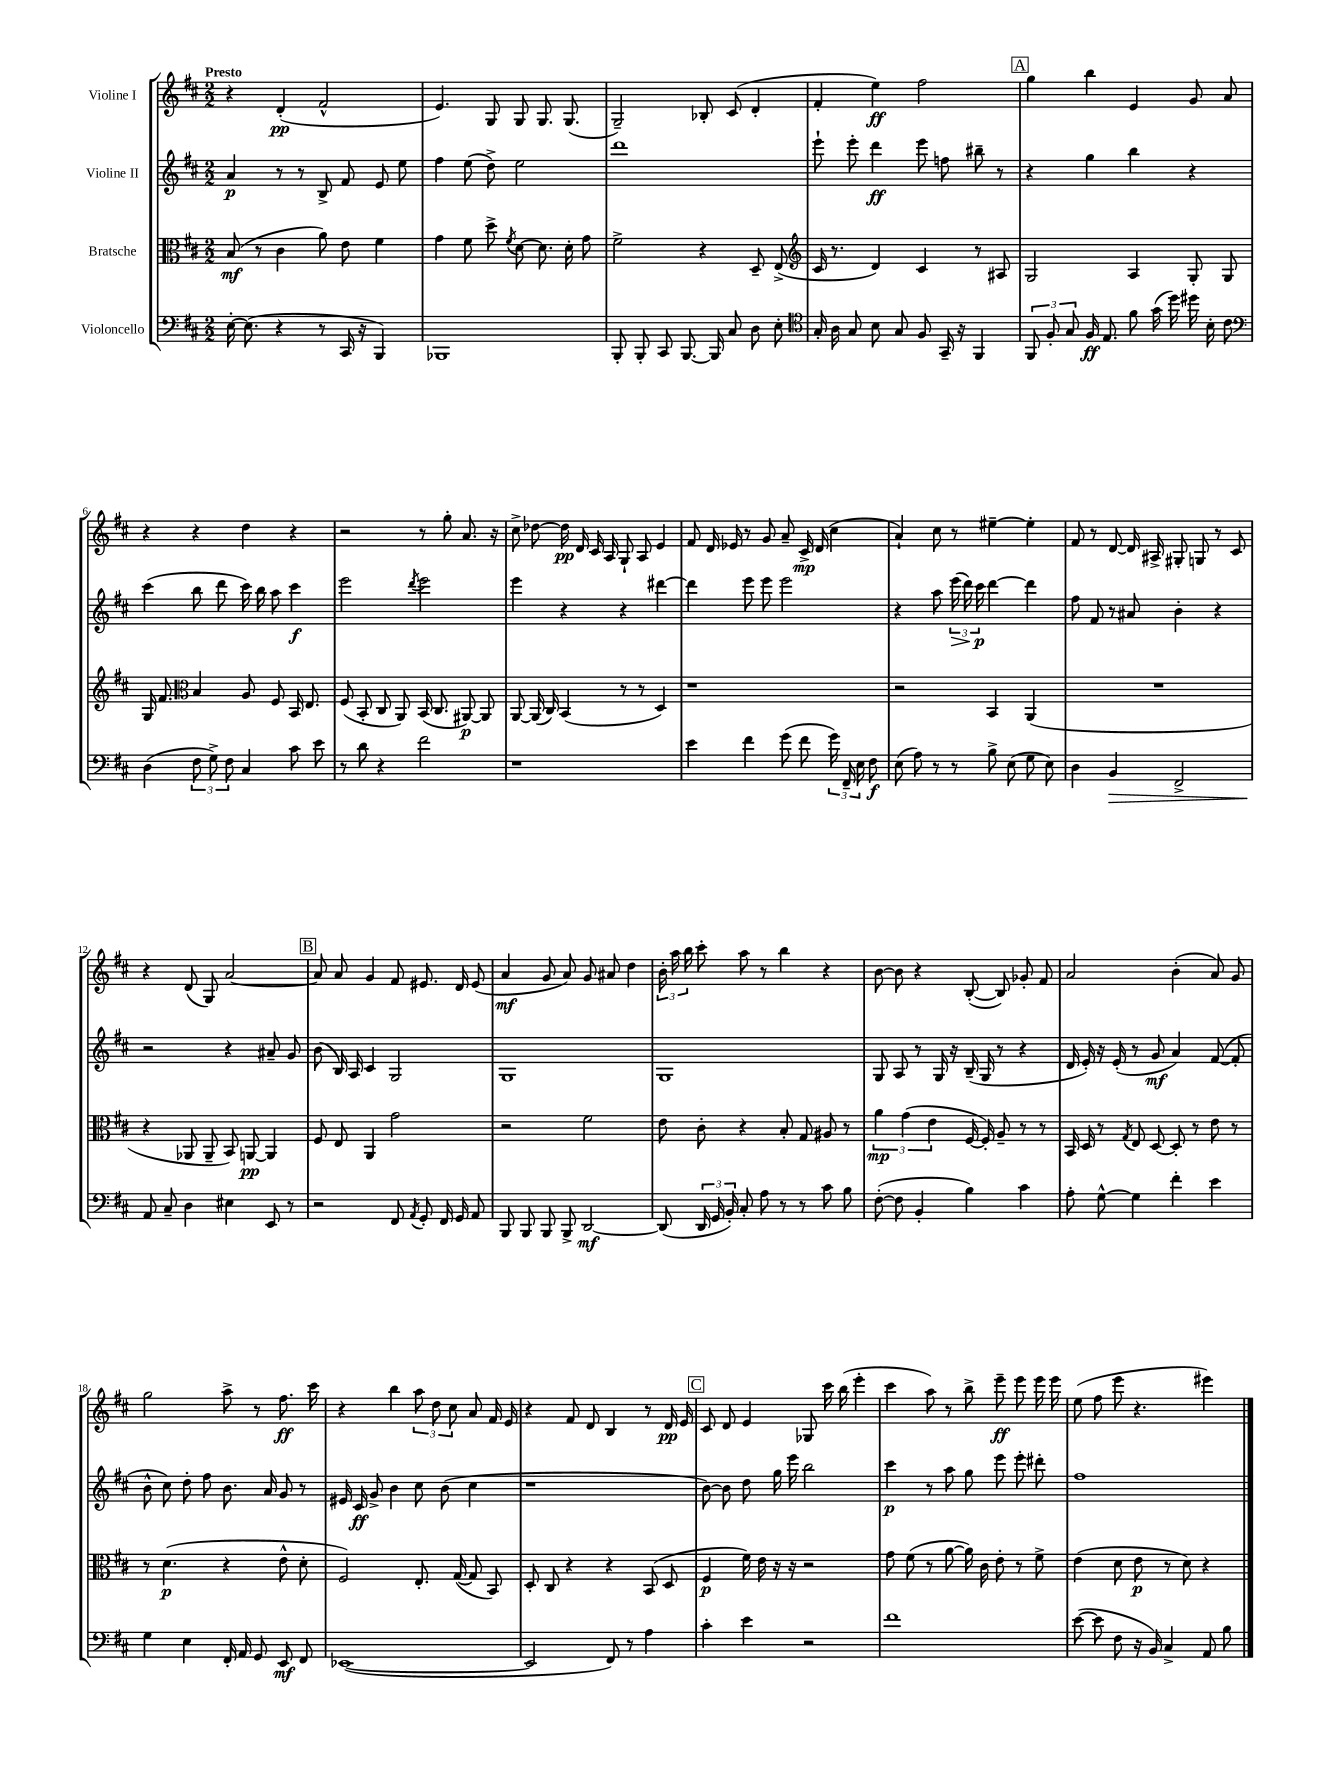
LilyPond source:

<<
\new StaffGroup <<
\new Staff = "s0" \with { instrumentName = "Violine I" } {
    \clef treble \key d \major \numericTimeSignature \time 2/2 \tempo "Presto"
    \autoBeamOff r4 d'4-.\pp( fis'2-^ |
    e'4.) g8 g8 g8. g8.( |
    g2--) bes8-. cis'8( d'4-. |
    fis'4-. e''4\ff) fis''2 |
    \mark \markup { \box "A" } g''4 b''4 e'4 g'8 a'8 |
    r4 r4 d''4 r4 |
    r2 r8 g''8-. a'8. r16 |
    cis''8-> des''8~ des''16\pp d'16 cis'16 a16 g8-! a8 e'4 |
    fis'8 d'16 ees'16 r8 g'8 a'8-- cis'16->\mp d'16( cis''4 |
    a'4-!) cis''8 r8 eis''4~-- eis''4-. |
    fis'8 r8 d'8~ d'16 ais16-> gis8-. g8 r8 cis'8 |
    r4 d'8( g8) a'2~ |
    \mark \markup { \box "B" } a'8 a'8 g'4 fis'8 eis'8. d'16 eis'8( |
    a'4\mf g'8 a'8) g'8 ais'8 d''4 |
    \tuplet 3/2 { b'16-. a''16 b''16 } cis'''8-. a''8 r8 b''4 r4 |
    b'8~ b'8 r4 b8~-.( b8) ges'8-. fis'8 |
    a'2 b'4-.( a'8) g'8 |
    g''2 a''8-> r8 fis''8.\ff cis'''16 |
    r4 b''4 \tuplet 3/2 { a''8 d''8 cis''8 } a'8 fis'16 e'16 |
    r4 fis'8 d'8 b4 r8 d'16\pp e'16 |
    \mark \markup { \box "C" } cis'8 d'8 e'4 ges8 cis'''16 b''16( e'''4-. |
    cis'''4 a''8) r8 b''8-> e'''8--\ff e'''8 e'''16 e'''16 |
    e''8( fis''8 e'''8 r4. eis'''4) \bar "|." |
}
\new Staff = "s1" \with { instrumentName = "Violine II" } {
    \clef treble \key d \major \numericTimeSignature \time 2/2
    \autoBeamOff a'4\p r8 r8 b8-> fis'8 e'8 e''8 |
    fis''4 e''8( d''8->) e''2 |
    d'''1 |
    e'''8-! e'''8-. d'''4\ff e'''8 f''8 bis''8-- r8 |
    \mark \markup { \box "A" } r4 g''4 b''4 r4 |
    cis'''4( b''8 d'''8 cis'''16) b''16 a''8 cis'''4\f |
    e'''2 \acciaccatura { d'''8 } e'''2 |
    e'''4 r4 r4 dis'''4~ |
    dis'''4 e'''8 e'''8 e'''2 |
    r4 a''8 \tuplet 3/2 { e'''16\>( d'''16) cis'''16\p\! } d'''4~ d'''4 |
    fis''8 fis'8 r8 ais'8 b'4-. r4 |
    r2 r4 ais'8-- g'8 |
    \mark \markup { \box "B" } b'8( b16) a16 cis'4 g2 |
    g1 |
    g1 |
    g8 a8 r8 g16 r16 b16--( g16 r8 r4 |
    d'16 e'16-.) r16 e'16-.( r8 g'8\mf a'4) fis'8~( fis'8-. |
    b'8-^ cis''8) d''8-. fis''8 b'8. a'16 g'8 r8 |
    eis'16 cis'16\ff g'8-> b'4 cis''8 b'8( cis''4 |
    r1 |
    \mark \markup { \box "C" } b'8~) b'8 d''8 g''16 e'''16 b''2 |
    cis'''4\p r8 a''8 g''8 e'''8 e'''8-. dis'''8-. |
    fis''1 \bar "|." |
}
\new Staff = "s2" \with { instrumentName = "Bratsche" } {
    \clef alto \key d \major \numericTimeSignature \time 2/2
    \autoBeamOff b8\mf( r8 cis'4 a'8) e'8 fis'4 |
    g'4 fis'8 d''8-> \acciaccatura { fis'8 } d'8~ d'8. d'16-. g'8 |
    fis'2-> r4 d8-- e8->( |
    \clef treble cis'16 r8. d'4) cis'4 r8 ais8 |
    \mark \markup { \box "A" } g2 a4 g8-. g8 |
    g16 fis'8. \clef alto b4 a8 fis8 b,16 e8. |
    fis8( b,8-. cis8 a,8) b,16( cis8. ais,8~\p) ais,8 |
    a,8~ a,16( cis16) b,4( r8 r8 d4) |
    r1 |
    r2 b,4 a,4( |
    R1 |
    r4 aes,8 aes,8-- b,8) a,8~\pp a,4 |
    \mark \markup { \box "B" } fis8 e8 a,4 g'2 |
    r2 fis'2 |
    e'8 cis'8-. r4 b8-. g8 ais8 r8 |
    \tuplet 3/2 { a'4\mp g'4( e'4 } fis16~ fis16-.) a8-- r8 r8 |
    b,16 d16 r8 \acciaccatura { g8 } e8 d8~ d8-. r8 e'8 r8 |
    r8 d'4.\p( r4 e'8-^ d'8-. |
    fis2) e8.-. g16~( g8 b,8) |
    d8-. cis8 r4 r4 b,8( d8 |
    \mark \markup { \box "C" } fis4\p fis'16) e'16 r16 r16 r2 |
    g'8 fis'8( r8 a'8~ a'16) cis'16 e'8-. r8 fis'8-> |
    e'4( d'8 e'8\p r8 d'8) r4 \bar "|." |
}
\new Staff = "s3" \with { instrumentName = "Violoncello" } {
    \clef bass \key d \major \numericTimeSignature \time 2/2
    \autoBeamOff e16~-. e8.( r4 r8 cis,16 r16 b,,4) |
    bes,,1 |
    b,,8-. b,,8-. cis,8 b,,8.~ b,,16 cis8 d8 e8-. |
    \clef tenor g16-. a16 g8 b8 g8 fis8 g,16-- r16 fis,4 |
    \mark \markup { \box "A" } \tuplet 3/2 { fis,8 fis8-. g8 } fis16\ff e8. fis'8 g'16( d''16) dis''16 b16-. cis'8 |
    \clef bass d4( \tuplet 3/2 { fis8 g8->) fis8 } cis4 cis'8 e'8 |
    r8 d'8 r4 fis'2 |
    r1 |
    e'4 fis'4 g'8( fis'8 \tuplet 3/2 { g'16) fis,16-- e16 } fis8\f |
    e8( a8) r8 r8 b8-> e8( g8 e8) |
    d4 b,4\> fis,2-> |
    a,8\! cis8-- d4 eis4 e,8 r8 |
    \mark \markup { \box "B" } r2 fis,8 \acciaccatura { a,8 } g,8-. fis,16 g,16 a,8 |
    b,,8 b,,8 b,,8 b,,8-> d,2~\mf |
    d,8( \tuplet 3/2 { d,16 g,16 b,16-.) } cis8-. a8 r8 r8 cis'8 b8 |
    fis8~-.( fis8 b,4-. b4) cis'4 |
    a8-. g8~-^ g4 fis'4-. e'4 |
    g4 e4 fis,16-. a,16 g,8 e,8\mf fis,8 |
    ees,1~( |
    ees,2 fis,8) r8 a4 |
    \mark \markup { \box "C" } cis'4-. e'4 r2 |
    fis'1 |
    e'8~( e'8 fis8 r16 b,16) cis4-> a,8 b8 \bar "|." |
}
>>
>>
